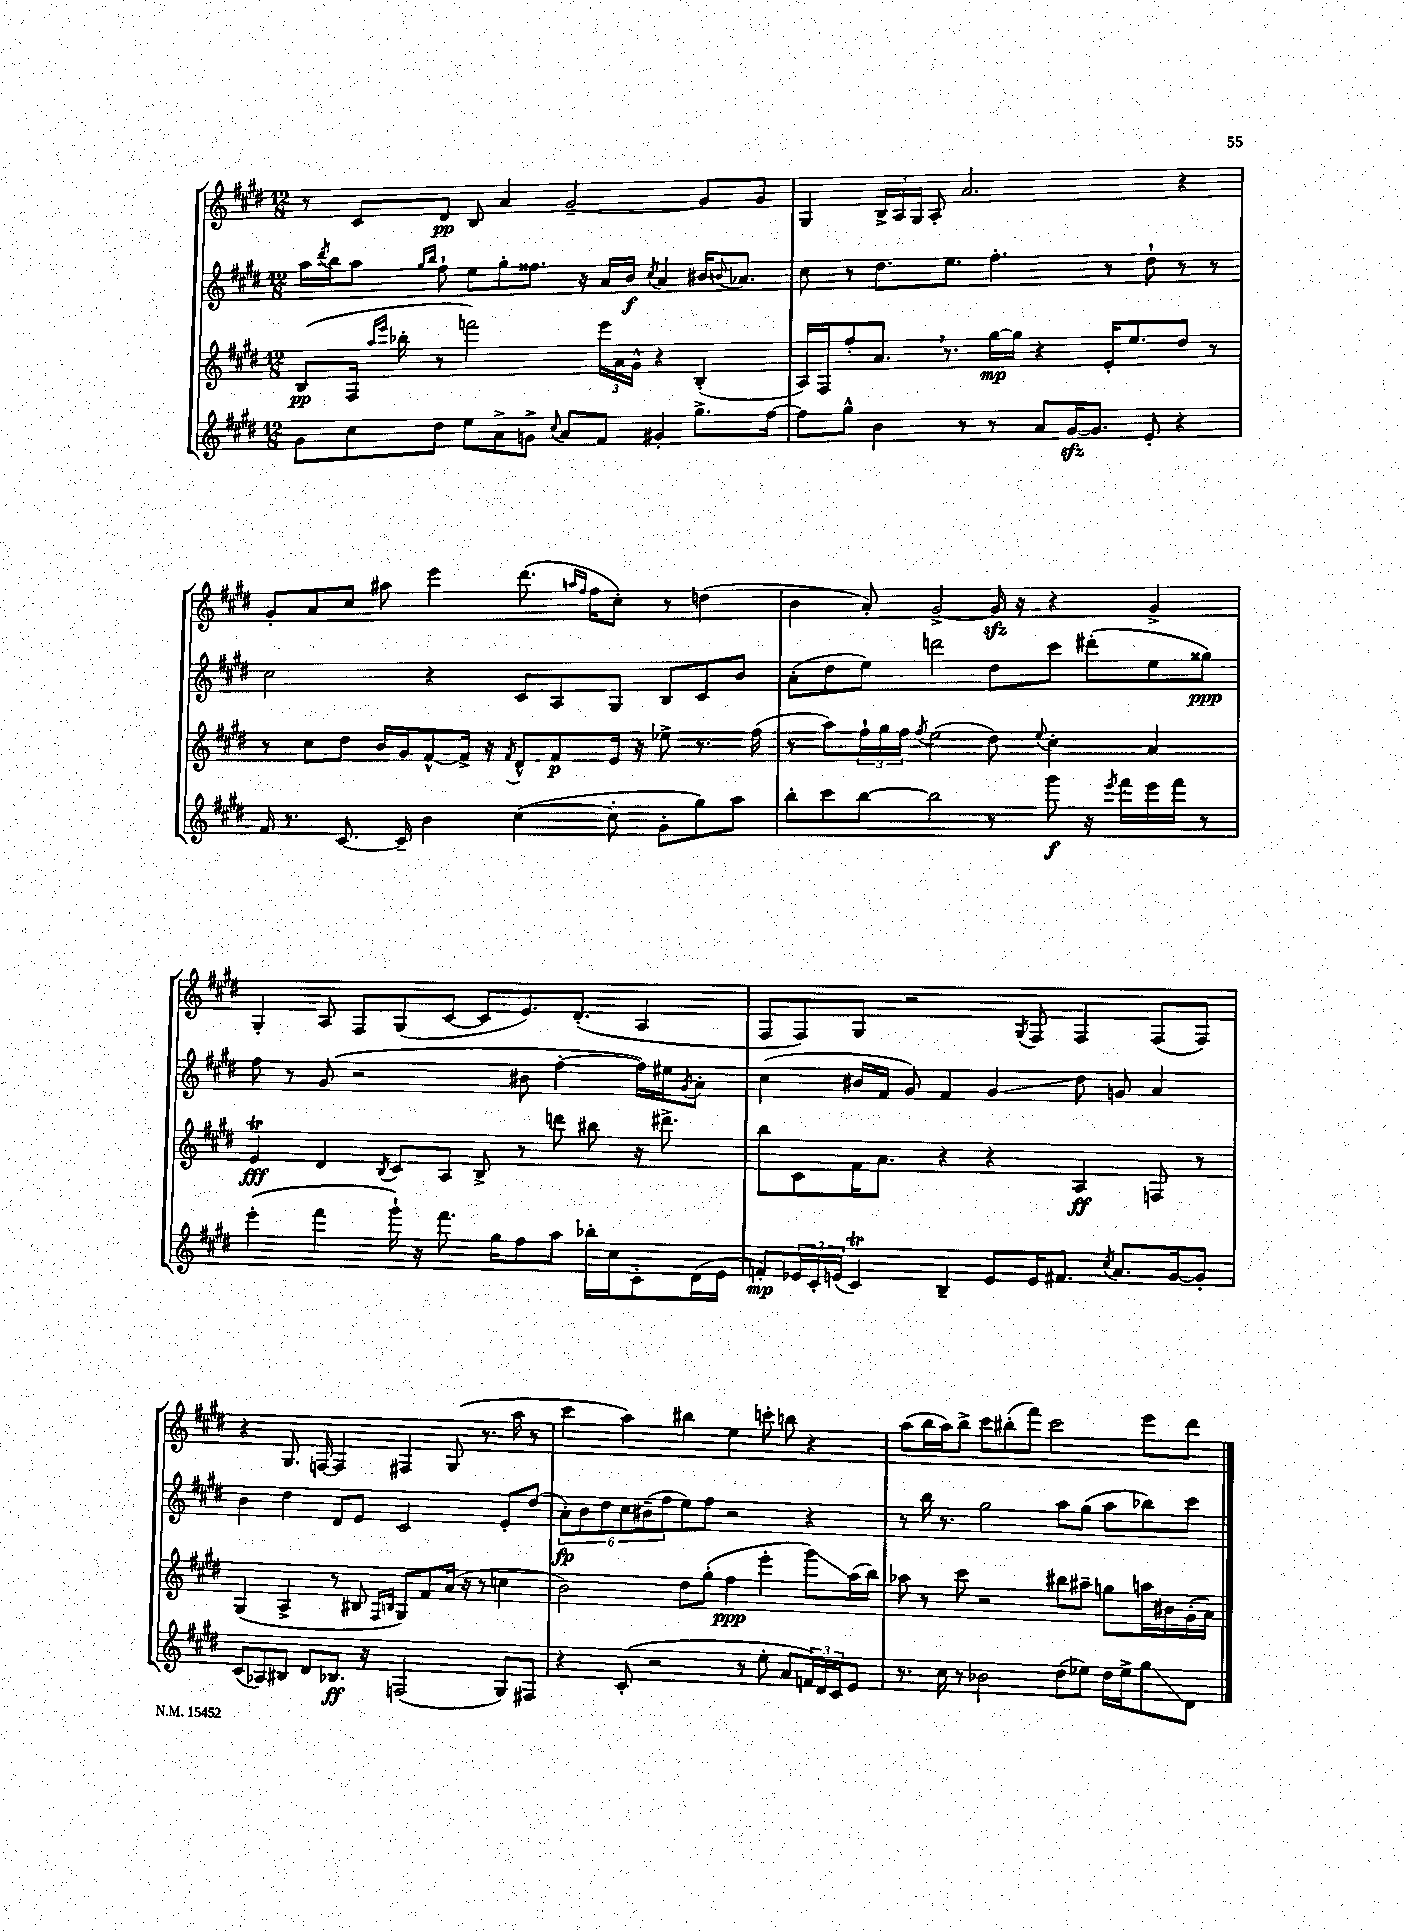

**kern	**kern	**kern	**kern
*staff4	*staff3	*staff2	*staff1
*clefG2	*clefG2	*clefG2	*clefG2
*k[f#c#g#d#]	*k[f#c#g#d#]	*k[f#c#g#d#]	*k[f#c#g#d#]
*M12/8	*M12/8	*M12/8	*M12/8
8g#	(8B	16aa	8r
.	.	8qddd#	.
.	.	16bb	.
8cc#	16F#	8aa	8c#
.	16qqaa	.	.
.	16qqeee	.	.
.	16bb-'	.	.
.	.	16qqgg#	.
.	.	16qqbb	.
8dd#	8r	8ff#`	8d#
8ee	2fff)	8ee	8B
8a^	.	8gg#'	4a
8g^	.	8.ff##	.
8qqcc#	.	.	.
8a	.	.	[2g#~
.	.	16r	.
8f#	24eee	16a	.
.	24a	.	.
.	.	16b	.
.	24g#^^	.	.
.	.	8qcc#	.
4g#'	4r	4a	.
8.gg#^	(4B'	16b#	8g#]
.	.	8qqb	.
.	.	8.a-	.
.	.	.	8g#
[16ff#	.	.	.
=	=	=	=
8ff#]	16A)	8cc#	4G#
.	16F#	.	.
8gg#^^	8ff#'	8r	.
4b	8.a	8.dd#	24B^
.	.	.	24A
.	.	.	24G#
.	.	.	8A'
.	8.r	8.ee	.
8r	.	.	2.a
8r	[16gg#	4.ff#'	.
.	16gg#]	.	.
8a	4r	.	.
[16g#	.	.	.
8.g#]	.	.	.
.	16e'	8r	.
.	8.ee	.	.
8e'	.	8dd#`	.
4r	8dd#	8r	4r
.	8r	8r	.
=	=	=	=
16f#	8r	2cc#	8g#'
8.r	.	.	.
.	8cc#	.	8a
[8.c#	8dd#	.	8cc#
.	16b	.	8aa#
16c#~]	16g#	.	.
4b	[8f#^^	4r	4eee
.	16f#^]	.	.
.	16r	.	.
.	8qf#	.	.
([4cc#	8d#^^	8c#	(8.ddd#
.	8f#	8A	.
.	.	.	16qqaa
.	.	.	16qqff#
.	.	.	16ff#
8cc#']	16e	8G#	8cc#')
.	16r	.	.
8g#'	8ee-^	8B	8r
8gg#)	8.r	8c#	(4dd
8aa	.	8b	.
.	(16ff#	.	.
=	=	=	=
8bb'	8r	(8a'	4b
8ccc#	8aa)	8dd#	.
[8bb	24ff#`	8ee)	8a')
.	24gg#	.	.
.	24ff#	.	.
.	8qff#	.	.
2bb]	(2ee	2ddd	[2g#^
8r	8dd#)	8dd#	16g#]
.	.	.	16r
.	8qqee	.	.
8ggg#	4cc#'	8ccc#	4r
16r	.	(8ddd#'	.
8qeee	.	.	.
16fff#	.	.	.
16eee	4a	8ee	4g#^
16fff#	.	.	.
8r	.	8gg##)	.
=	=	=	=
(4eee'	4e	8ff#	4G#'
.	.	8r	.
4fff#	4d#	(8g#	8A
.	.	2r	8F#
.	8qB	.	.
16ggg#`)	8c#	.	(8G#
16r	.	.	.
8.fff#	8A	.	[8c#
.	8B^	.	8c#]
16gg#	.	.	.
8ff#	8r	8b#	8.e)
8aa	8ddd	[4ff#'	.
.	.	.	(8.d#'
16bb-'	8bb#	.	.
16cc#	.	.	.
8c#'	16r	16ff#])	4A
.	8.ddd#^	16ee#	.
.	.	8qg#	.
(16d#	.	8a'	.
16e	.	.	.
=	=	=	=
8f')	8bb	(4cc#	8F#
24e-	8c#	.	8F#)
24c#'	.	.	.
(24e	.	.	.
4c#)	16f#	16b#	8G#
.	8.a	16f#	.
.	.	8g#)	2r
4B~	4r	4f#	.
8e	4r	4g#	.
.	.	.	8qG#
16e	.	.	8F#
8.f#	.	.	.
.	4A	8dd#	4F#
8qcc#	.	.	.
8.a	.	8g	.
.	8F	4a	(8F#
[16g#	.	.	.
8g#']	8r	.	8F#)
=	=	=	=
(8c#	(4G#	4b	4r
8A-)	.	.	.
8B#	4A^	4dd#	8.G#
8d#	.	.	.
.	.	.	[16F
8.B-	8r	8d#	4F]
.	8B#	8e	.
16r	.	.	.
.	16qqF#	.	.
.	16qqB	.	.
(2F	8G#)	2c#	4F#
.	8f#	.	.
.	(16a	.	(8G#
.	16r	.	.
.	8r	.	8.r
8G#)	4cc	8e'	.
.	.	.	16aa
8F#	.	(8dd#	8r
=	=	=	=
4r	2b)	12a')	4ccc#
.	.	12b	.
.	.	12dd#	.
(8c#'	.	12cc#	4aa)
.	.	(12b#~	.
2r	.	.	.
.	.	12ff#	.
.	8dd#	8ee)	4bb#
.	(8gg#'	8ff#	.
.	4ff#	2r	4ee
8r	.	.	.
8ee'	4eee'	.	8ccc'
8a	.	.	8bb
24f)	8ggg#)	4r	4r
24d#	.	.	.
24c#	.	.	.
8e	(16aa	.	.
.	16bb)	.	.
=	=	=	=
8.r	8aa-	8r	(8aa
.	8r	16bb	16bb
16cc#	.	8.r	16aa)
8r	8ccc#	.	8bb^
2b-	2r	2gg#	8ccc#
.	.	.	(8bb#'
.	.	.	8fff#)
.	.	.	2ccc#
(8dd#	8bb#	8aa	.
8ee-)	8aa#~	(8gg#	.
16dd#	8gg	8aa	.
16ee-^	.	.	.
8gg#	16aa	8bb-)	8eee
.	16b#	.	.
8d#	(16g#'	8ccc#	8ddd#
.	16a)	.	.
==	==	==	==
*-	*-	*-	*-
